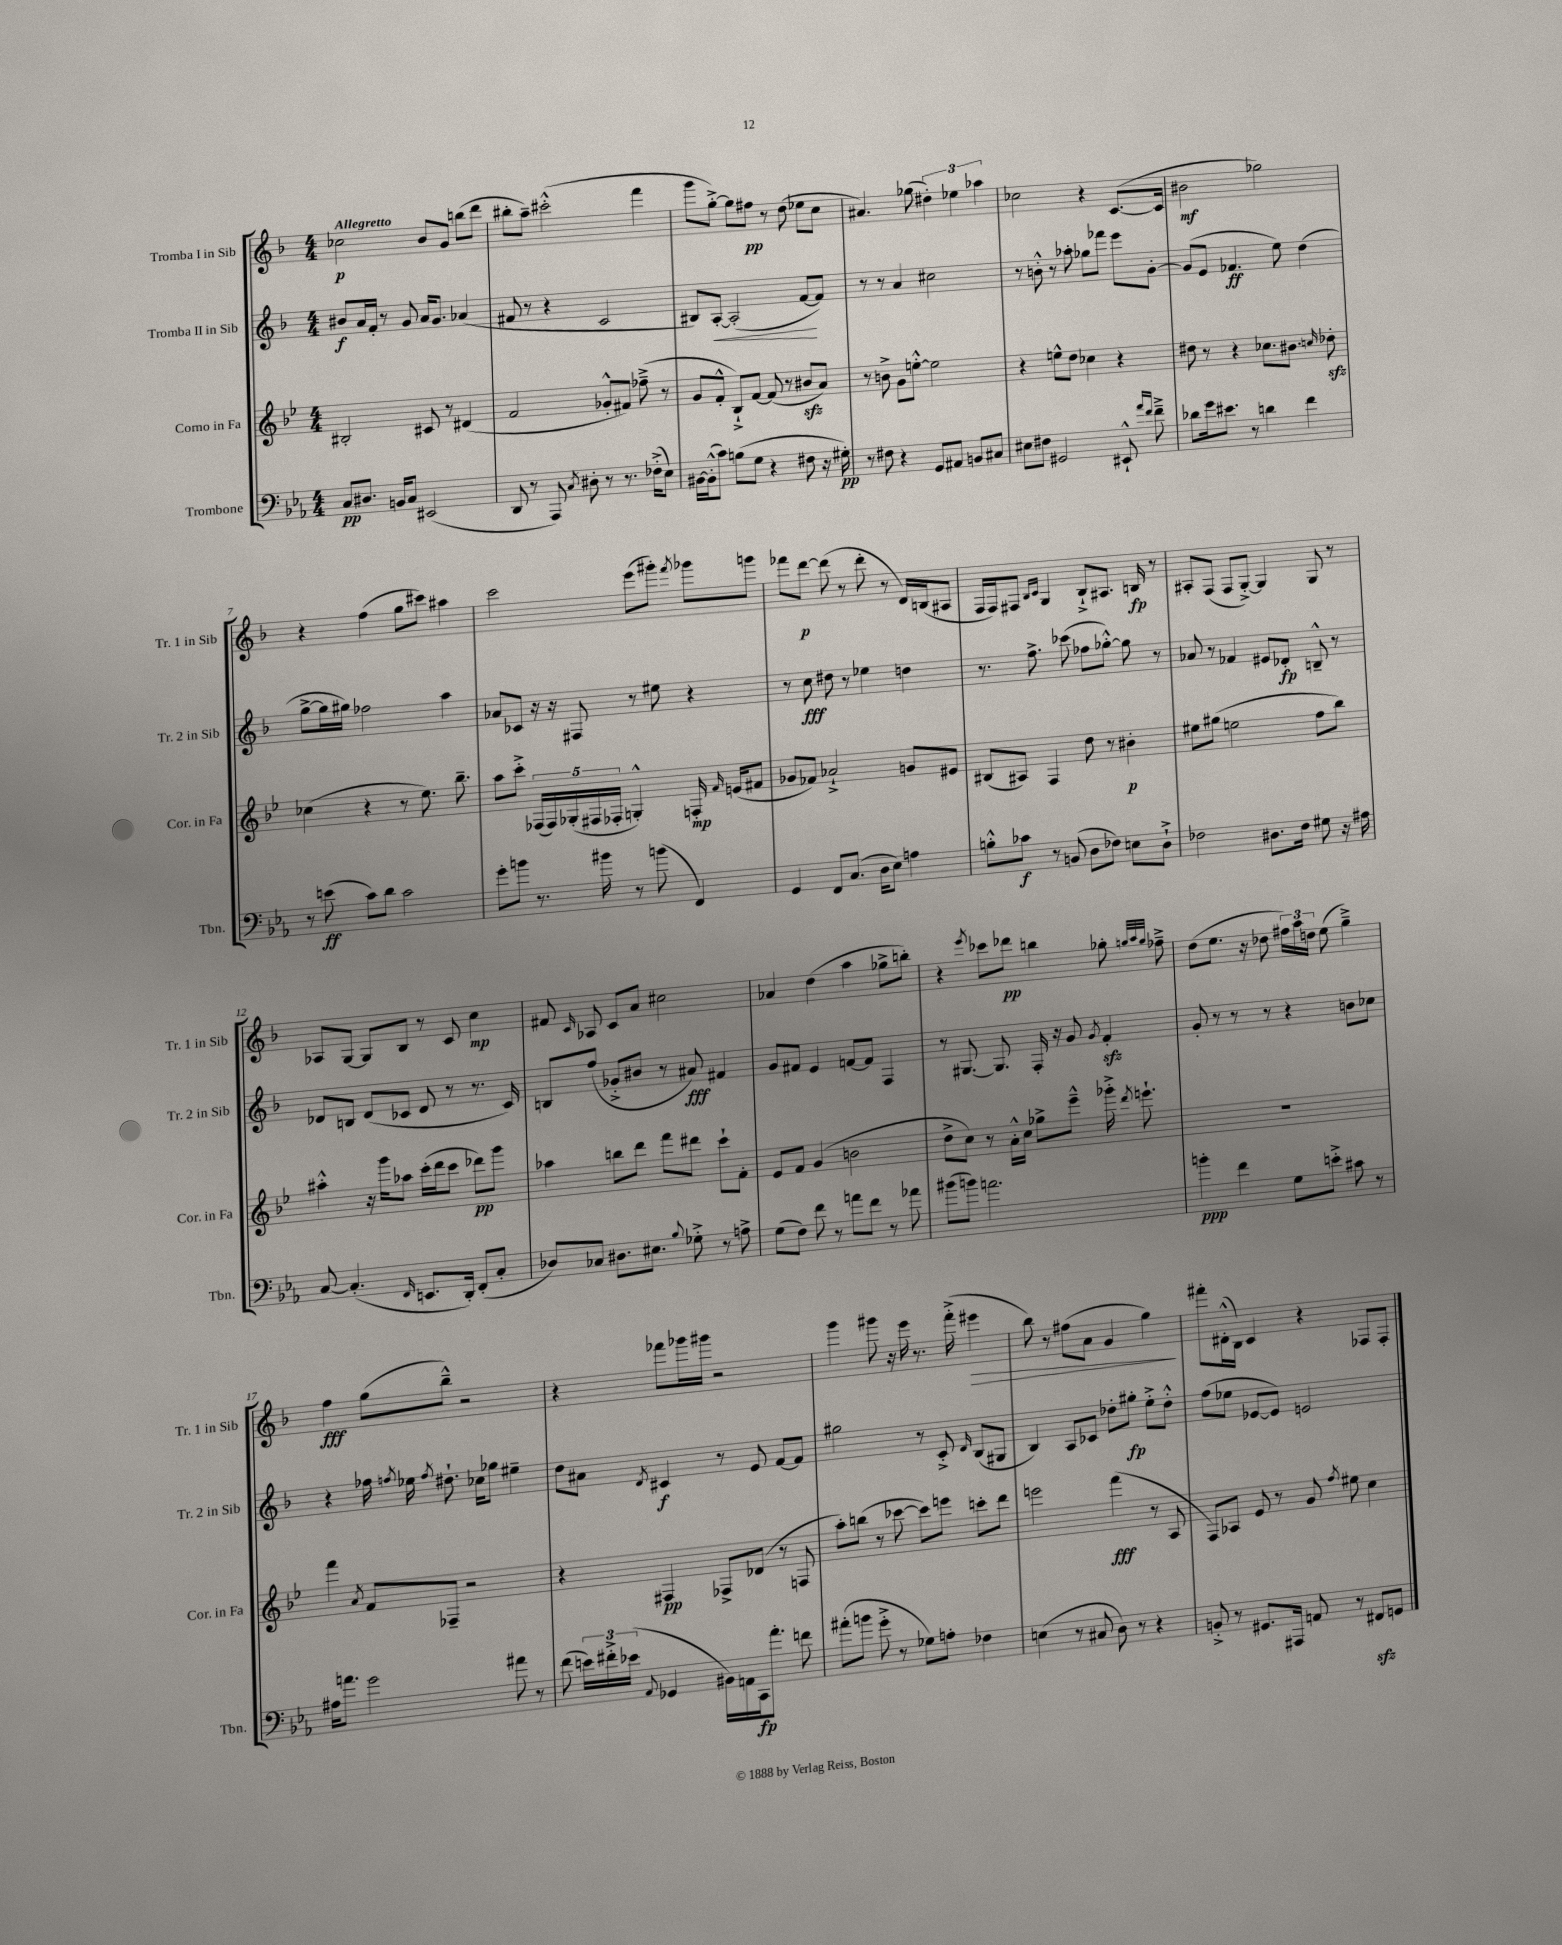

**kern	**kern	**kern	**kern
*staff4	*staff3	*staff2	*staff1
*clefF4	*clefG2	*clefG2	*clefG2
*k[b-e-a-]	*k[b-e-]	*k[b-]	*k[b-]
*M4/4	*M4/4	*M4/4	*M4/4
8C	2B#'	8b#	2cc-
8.D#	.	16a	.
.	.	16f'	.
.	.	8r	.
16BB	.	.	.
8C	.	8g	.
(2EE#	8c#	16a	8b-
.	.	8.g	.
.	8r	.	8g
.	(4d#	(4a-	(8bb
.	.	.	8ddd
=	=	=	=
8DD	2f	8f#	8bb#'
8r	.	8r	8aa~)
8AAA-)	.	4r	(2ccc#'^^
8qC	.	.	.
8D#'	.	.	.
8r	8g-'^^	2c	.
8.r	8f#)	.	.
.	(8ff-~^	.	4fff
(16F-'^	.	.	.
8E-)	8r	.	.
=	=	=	=
[16BB#	8g	8B#)	8ggg
(16BB#'^^]	.	.	.
8c)	8f'^^	[8A'	[8gg'^)
(8B	8B-`^)	(2A']	8gg]
8G	[8f	.	8ff#
4r	(8f]	.	8r
.	8r	.	(8dd
8F#	8b#	[8f	8ee-
16r	8a)	8f])	8cc
16G#')	.	.	.
=	=	=	=
8r	8r	8r	4.a#)
8F#	8b^	8r	.
4r	8g	4a	.
.	[8ee'^^	.	(8gg-
8GG	2ee]	2cc#	6dd#')
8AA#	.	.	.
.	.	.	6ee-
8BB	.	.	.
.	.	.	6aa-
8C#	.	.	.
=	=	=	=
8E#	4r	8r	2cc-
8F#	.	8b'^^	.
2GG#	8ee^^	8r	.
.	8dd	8aa-'	.
.	4cc-	8gg-	4r
.	.	8fff-	.
8EE#`^^	4r	8eee	([8.c
16qqa-	.	.	.
16qqf	.	.	.
8f~^	.	[8g'	.
.	.	.	16c]
=	=	=	=
8d-	8dd#	(8g]	2b#
16g	8r	8e	.
8.e#	.	.	.
.	4r	4.f-	.
8r	.	.	.
4d	8.cc-	.	2gg-)
.	.	8ee)	.
.	8.b#	.	.
4f	.	(4dd	.
.	16qqcc	.	.
.	8dd-'	.	.
=	=	=	=
8r	(4cc-	[8gg^	4r
(8e	.	16gg]	.
.	.	16gg#)	.
8c)	4r	2ff-	(4ff
8d	.	.	.
2c	8r	.	8gg
.	8.ee-)	.	8ccc#)
.	.	4aa	4aa#
.	8.bb-~	.	.
=	=	=	=
8g'	8aa	8a-	2ccc
8b	8ccc'^	8c-	.
8.r	(20F-	16r	.
.	20F-)	.	.
.	.	16r	.
.	(20G-'	.	.
.	.	8F#	.
.	20F#	.	.
16b#	.	.	.
.	20F-'	.	.
8r	4G'^^)	8r	(8eee
(8b	.	8ee#	8ggg#')
.	.	.	8qfff
4FF)	16F'	4r	8ggg-
.	16qqf	.	.
.	(16e	.	.
.	8f#	.	8ggg
=	=	=	=
4GG	8g-	8r	8fff-
.	8f-)	8cc	[8ddd
8FF	2a-`^	8dd#	(8ddd]
(8.C	.	8r	8r
.	.	4ee-	8ddd'
16D	.	.	.
8E-)	.	.	8r
4A	8g	4dd	16d)
.	.	.	(16B
.	8e#	.	8A#
=	=	=	=
8B'^^	(8B#	8.r	16F
.	.	.	16F)
8c-	8A#)	.	8F#
.	.	8.ff^	.
.	.	.	16qqB-
.	.	.	16qqc
8r	4F	.	4G
(8BB	.	(8ccc-	.
8D	8dd	8ff-	8B-`^
8F-)	8r	[8gg-'^^)	8.A#
8E	4b#'	8gg-]	.
.	.	.	16B
8D`^	.	8r	8r
=	=	=	=
2F-	8ee#	8a-	8A#'
.	(8gg#	8r	(8F
.	2ee	4f-	8F
.	.	.	[8G'^)
8.D#	.	8e#	4G]
.	.	8d-'	.
16F-	.	.	.
8G#	8ff	8B~^^	8G
16r	8bb-)	8r	8r
16A#	.	.	.
=	=	=	=
[8C	4aa#'^^	8d-	8A-
(4.C']	.	8B	[8G
.	16r	(8d-	8G]
.	16ggg	.	.
.	8aa-	8c-	8B-
16qqFF	.	.	.
8.EE	(16ccc'	8d-	8r
.	16ddd	.	.
.	8ccc	8r	8c
16DD')	.	.	.
(8FF'	8ddd-)	8.r	4cc
8C'	8ggg	.	.
.	.	16c-)	.
=	=	=	=
8D-)	4aa-	8B	8f#
.	.	.	16qqc
8C-	.	(8ff	8A-
8.D#	8bb	8g-'^	8c
.	8ddd	8b#	8a
8.E#	.	.	.
.	8fff	8r	2cc#
8qqB-	.	.	.
8G-'^	8ddd#	8a#)	.
8r	8ccc`	4f#	.
8A^	8f'	.	.
=	=	=	=
(8G	8e-	8g	4a-
8F)	8f	8f#	.
8f	(4g	4e	(4dd
8r	.	.	.
8a	2b	[8f	4aa
8f	.	8f]	.
8r	.	4F	8gg-^
8a-	.	.	8bb')
=	=	=	=
(8b#	8dd^	8r	4r
8b)	8cc)	[8.G#	.
.	.	.	8qeee
2.a	8r	.	8ccc-
.	.	8.G#]	.
.	16a'^^	.	8ddd-
.	16cc	.	.
.	8gg-^	16F'	4bb
.	.	16r	.
.	8eee-~^^	8g	.
.	.	8qg	.
.	16ggg-'^	4f'	8gg-'
.	8qddd	.	.
.	8.eee`	.	.
.	.	.	32qqgg
.	.	.	32qqaa
.	.	.	32qqgg
.	.	.	8ff-~^
=	=	=	=
4b'	1r	8g'	(8dd
.	.	8r	8.ee
4f	.	8r	.
.	.	.	16r
.	.	8r	8dd-
8G	.	4r	24ff#)
.	.	.	24aa
.	.	.	24dd
8e'^	.	.	(8ee
8c#	.	8b	4gg~^)
8r	.	8cc-	.
=	=	=	=
16A#	4fff	4r	4ff
8.a	.	.	.
.	8qa	.	.
2g	8f	16ff-	(8gg
.	.	8qff	.
.	.	16ee-	.
.	.	8qff	.
.	8F-~	8.dd#`	8bb-~^^)
.	2r	.	2r
.	.	16cc-	.
.	.	8gg-	.
8a#	.	4ee#~	.
8r	.	.	.
=	=	=	=
(8f	4r	8dd	4r
24e)	.	8a#	.
24f#'^	.	.	.
(24e-	.	.	.
8qqAA-	.	8qd	.
4GG-	4F#	4c#	8fff-
.	.	.	16ggg-
.	.	.	16ggg#
16BB#)	8F-^	8r	2r
16AA	.	.	.
16CC	(8d-	8e	.
8.a-'	.	.	.
.	8r	[8f	.
8f	8F	8f]	.
=	=	=	=
(8a#'	8aa')	2gg#	4ggg
8b	(8bb	.	.
8g'^	8r	.	8ggg#
8r	[8ccc-	.	16r
.	.	.	16eee
8G-)	8ccc-])	8r	8.r
8A'	8eee	8c'^	.
.	.	.	(16fff'^
.	.	16qqd	.
4F-	8ccc'	(8B-	4eee#
.	8ddd	8G#	.
=	=	=	=
(4E	2eee	4B-)	8bb-)
.	.	.	8r
8r	.	8A	(8ff#
8C#	.	8c-	8a
8D)	(4fff	8dd-'	4g
8r	.	8gg#'	.
4r	8r	8ee'^	4gg)
.	8A	8dd-'^^	.
=	=	=	=
8BB'^	8F)	(8ff	8fff#'
8r	8A-	8ee-	(16d#'^^
.	.	.	16B-)
8.GG#	8e-	[8e-	4c
.	8r	8e-])	.
16AAA#	.	.	.
8AA	8g	2e	4r
.	8qff	.	.
8r	8ee#	.	.
8FF#	4cc	.	8F-
8GG	.	.	8F-'
==	==	==	==
*-	*-	*-	*-
